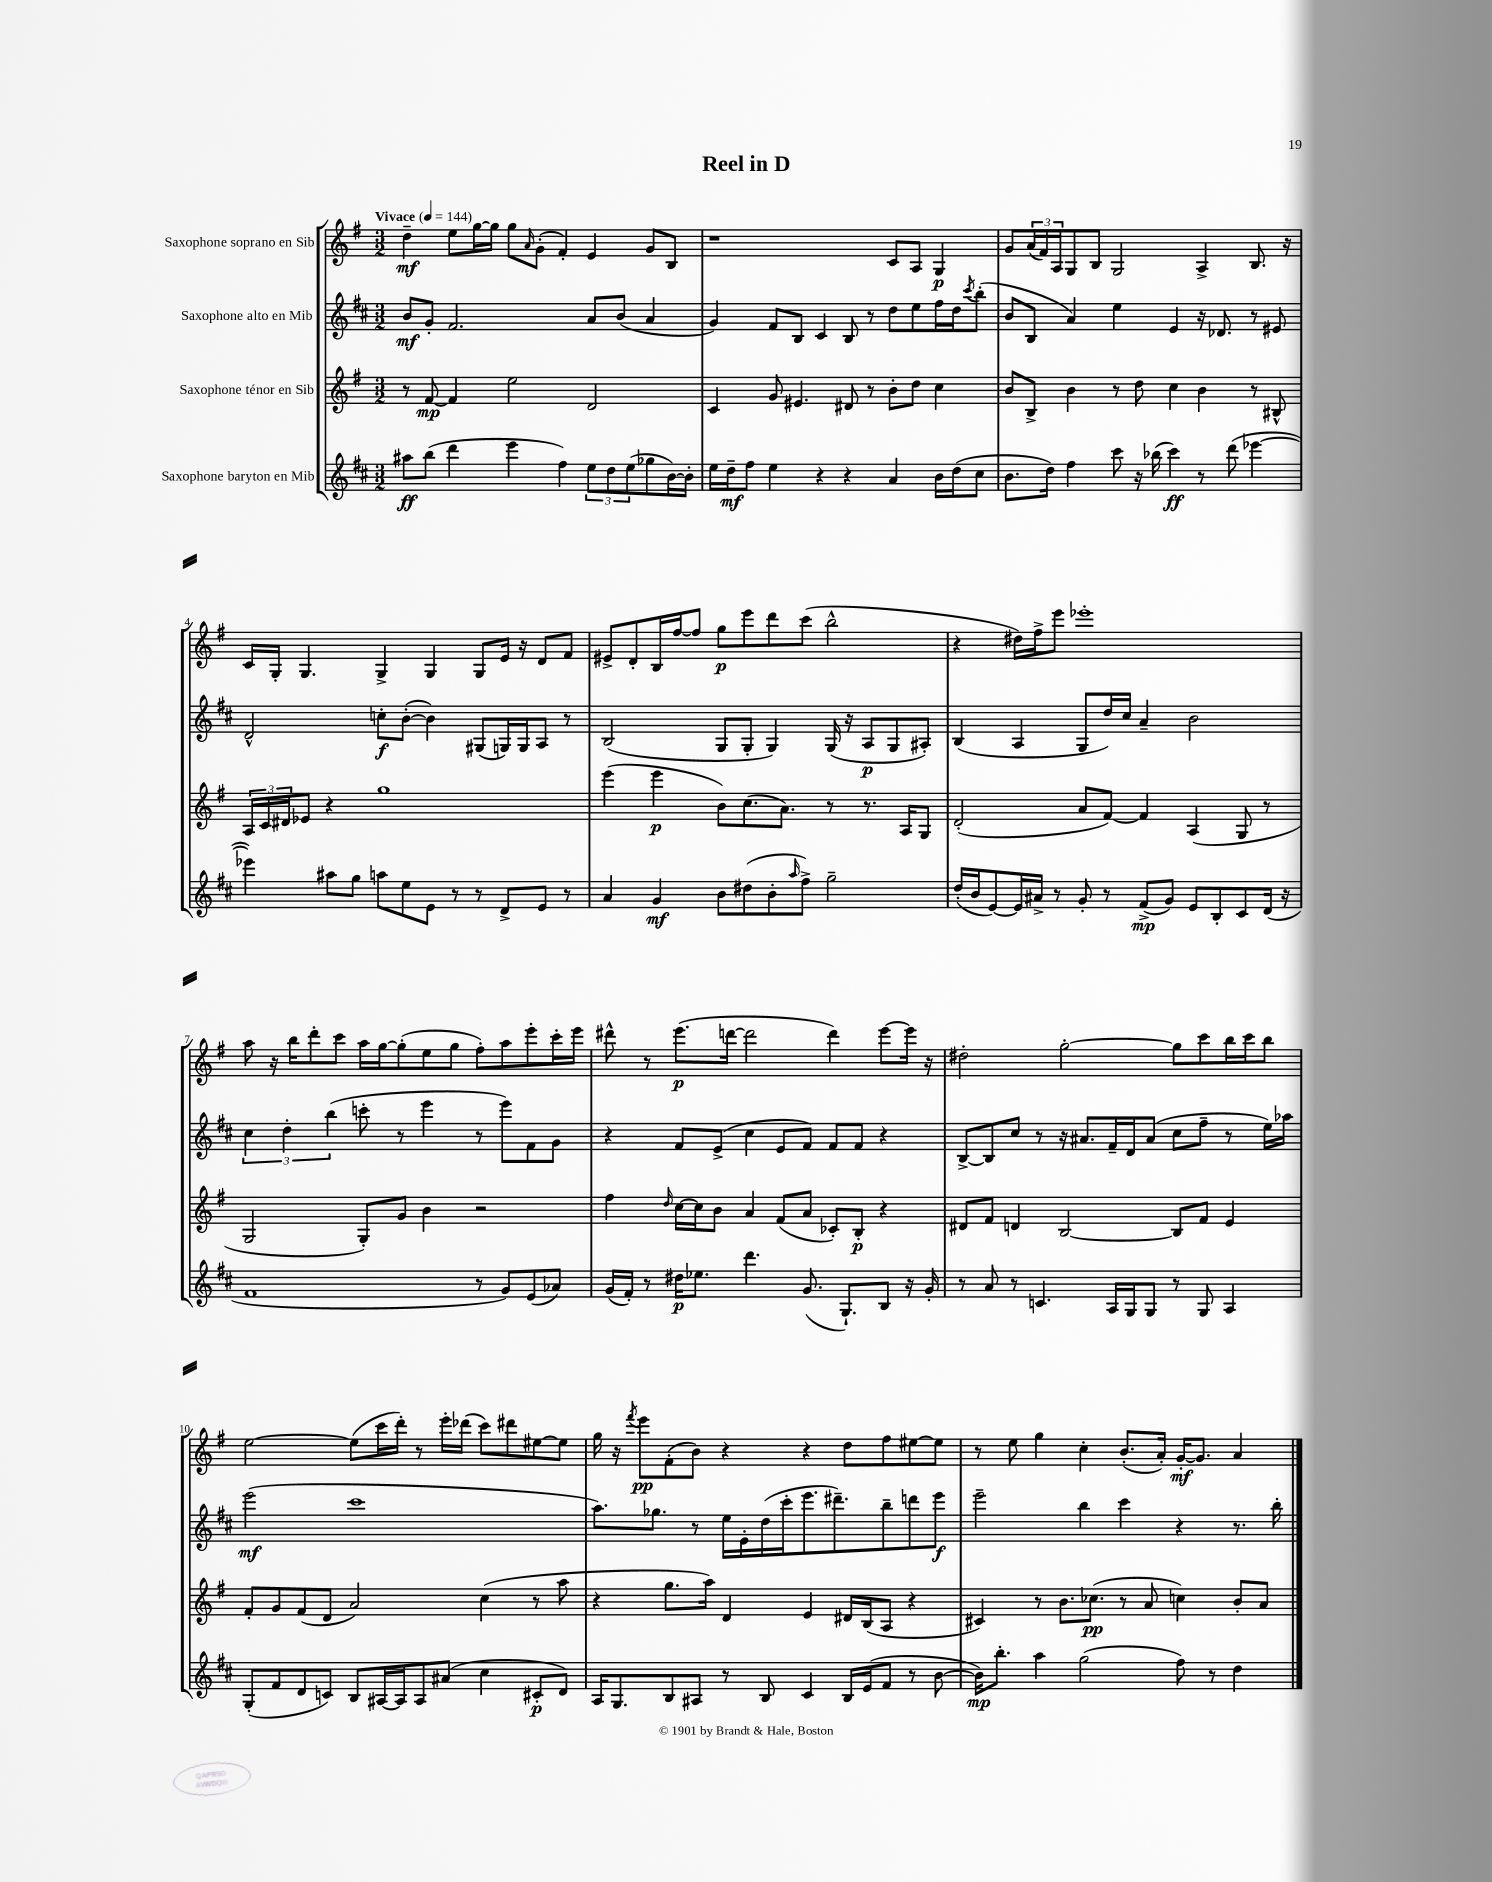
\header { title = "Reel in D" }
<<
\new StaffGroup <<
\new Staff = "s0" \with { instrumentName = "Saxophone soprano en Sib" } {
    \clef treble \key g \major \numericTimeSignature \time 3/2 \tempo "Vivace" 4 = 144
    d''4--\mf e''8 g''16~ g''16 g''8 \grace { a'16 } g'8-.( fis'4-.) e'4 g'8 b8 |
    r1 c'8 a8 g4\p |
    g'8 \tuplet 3/2 { a'16( fis'16) a16 } g8 b8 g2 a4-> b8. r16 |
    c'16 g16-. g4. g4-> g4 g8 e'16 r16 d'8 fis'8 |
    eis'8-> d'8-. b16 fis''16~ fis''8 g''8\p e'''8 d'''8 c'''8( b''2-^ |
    r4 dis''16) fis''16-> e'''8 ees'''1-. |
    a''8 r16 b''16 d'''8-. c'''8 a''16 g''16~ g''8-.( e''8 g''8 fis''8-.) a''8 e'''8-. c'''16-. e'''16 |
    dis'''8-^ r8 e'''8.\p( d'''16~ d'''2 d'''4) e'''8~ e'''16 r16 |
    dis''2-. g''2~-. g''8 c'''8 b''16 c'''16 b''8 |
    e''2~ e''8( c'''16 d'''16-.) r8 e'''16-. des'''16( c'''8) dis'''8 eis''8~ eis''8 |
    g''16 r16 \acciaccatura { fis'''8 } e'''8\pp fis'8-.( b'8) r4 r4 d''8 fis''8 eis''8~ eis''8 |
    r8 e''8 g''4 c''4-. b'8.-.( a'16-.) g'16~-.\mf g'8. a'4 \bar "|." |
}
\new Staff = "s1" \with { instrumentName = "Saxophone alto en Mib" } {
    \clef treble \key d \major \numericTimeSignature \time 3/2
    b'8\mf g'8-. fis'2. a'8 b'8( a'4 |
    g'4) fis'8 b8 cis'4 b8 r8 d''8 e''8 fis''16 d''16 \acciaccatura { cis'''8 } b''8-.( |
    b'8 b8 a'4) e''4 e'4 r16 des'8. r8 eis'8 |
    d'2-^ c''8-.\f b'8~-.( b'4) gis8( g16) g16 a8 r8 |
    b2( g8 g8-. g4) g16( r16 a8\p g8 ais8-.) |
    b4( a4 g8 d''16) cis''16 a'4-- b'2 |
    \tuplet 3/2 { cis''4 d''4-. b''4( } c'''8-. r8 e'''4 r8 e'''8) fis'8 g'8 |
    r4 fis'8 e'8->( cis''4 e'8 fis'8) fis'8 fis'8 r4 |
    b8~-> b8 cis''8 r8 r16 ais'8. fis'16-- d'16 ais'8( cis''8 fis''8-- r8 e''16) aes''16 |
    e'''2\mf( cis'''1 |
    a''8.) ges''8. r8 e''16 e'16-. d''16( cis'''16-. e'''8. dis'''8.--) b''8-- d'''8 e'''8\f |
    e'''2-- b''4 cis'''4 r4 r8. b''16-. \bar "|." |
}
\new Staff = "s2" \with { instrumentName = "Saxophone ténor en Sib" } {
    \clef treble \key g \major \numericTimeSignature \time 3/2
    r8 fis'8~\mp fis'4 e''2 d'2 |
    c'4 g'8 eis'4. dis'8 r8 b'8-. d''8 c''4 |
    b'8 b8-> b'4 r8 d''8 c''4 b'4 r8 bis8-^ |
    \tuplet 3/2 { a16 c'16 dis'16 } ees'8 r4 g''1 |
    e'''4( e'''4\p b'8) c''8.( a'8.) r8 r8. a16 g8 |
    d'2-.( a'8 fis'8~) fis'4 a4( g8 r8 |
    g2 g8-.) g'8 b'4 r2 |
    fis''4 \grace { d''16 } c''16~ c''16 b'8 a'4 fis'8( a'8 ces'8-.) b8-.\p r4 |
    dis'8 fis'8 d'4 b2~ b8 fis'8 e'4 |
    fis'8-. g'8 fis'8( d'8 a'2) c''4( r8 a''8 |
    r4 g''8. a''16) d'4 e'4 dis'16 b16( a8 r4 |
    cis'4) r8 b'8. ces''8.\pp( r8 a'8 c''4) b'8-. a'8 \bar "|." |
}
\new Staff = "s3" \with { instrumentName = "Saxophone baryton en Mib" } {
    \clef treble \key d \major \numericTimeSignature \time 3/2
    ais''8\ff b''8( d'''4 e'''4 fis''4) \tuplet 3/2 { e''8 d''8 e''8( } ges''8 b'16~) b'16-. |
    e''16 d''16--\mf fis''8 e''4 r4 r4 a'4 b'16 d''16( cis''8 |
    b'8. d''16) fis''4 cis'''8 r16 bes''16( cis'''4\ff) r8 d'''8( ees'''4~ |
    ees'''4) ais''8 g''8 a''8 e''8 e'8 r8 r8 d'8-> e'8 r8 |
    a'4 g'4\mf b'8 dis''8( b'8-. \grace { a''16 } fis''8->) g''2-- |
    d''16-.( b'16 e'8~) e'16 ais'16-> r8 g'8-. r8 fis'8->\mp( g'8) e'8 b8-. cis'8 d'16( r16 |
    fis'1 r8 g'8) e'8( aes'8) |
    g'16( fis'16-.) r8 dis''16\p ees''8. d'''4. g'8.( g8.-!) b8 r16 g'16-. |
    r8 a'8 r8 c'4. a16 g16 g8 r8 g8 a4 |
    g8-.( fis'8 d'8 c'8) b8 ais16~ ais16 ais8 ais'8( cis''4 cis'8-.\p d'8) |
    a16 g8. b8 ais8 r8 b8 cis'4 b16 e'16( fis'8 r8 b'8~ |
    b'16\mp) b''8.-. a''4 g''2( fis''8) r8 d''4 \bar "|." |
}
>>
>>
